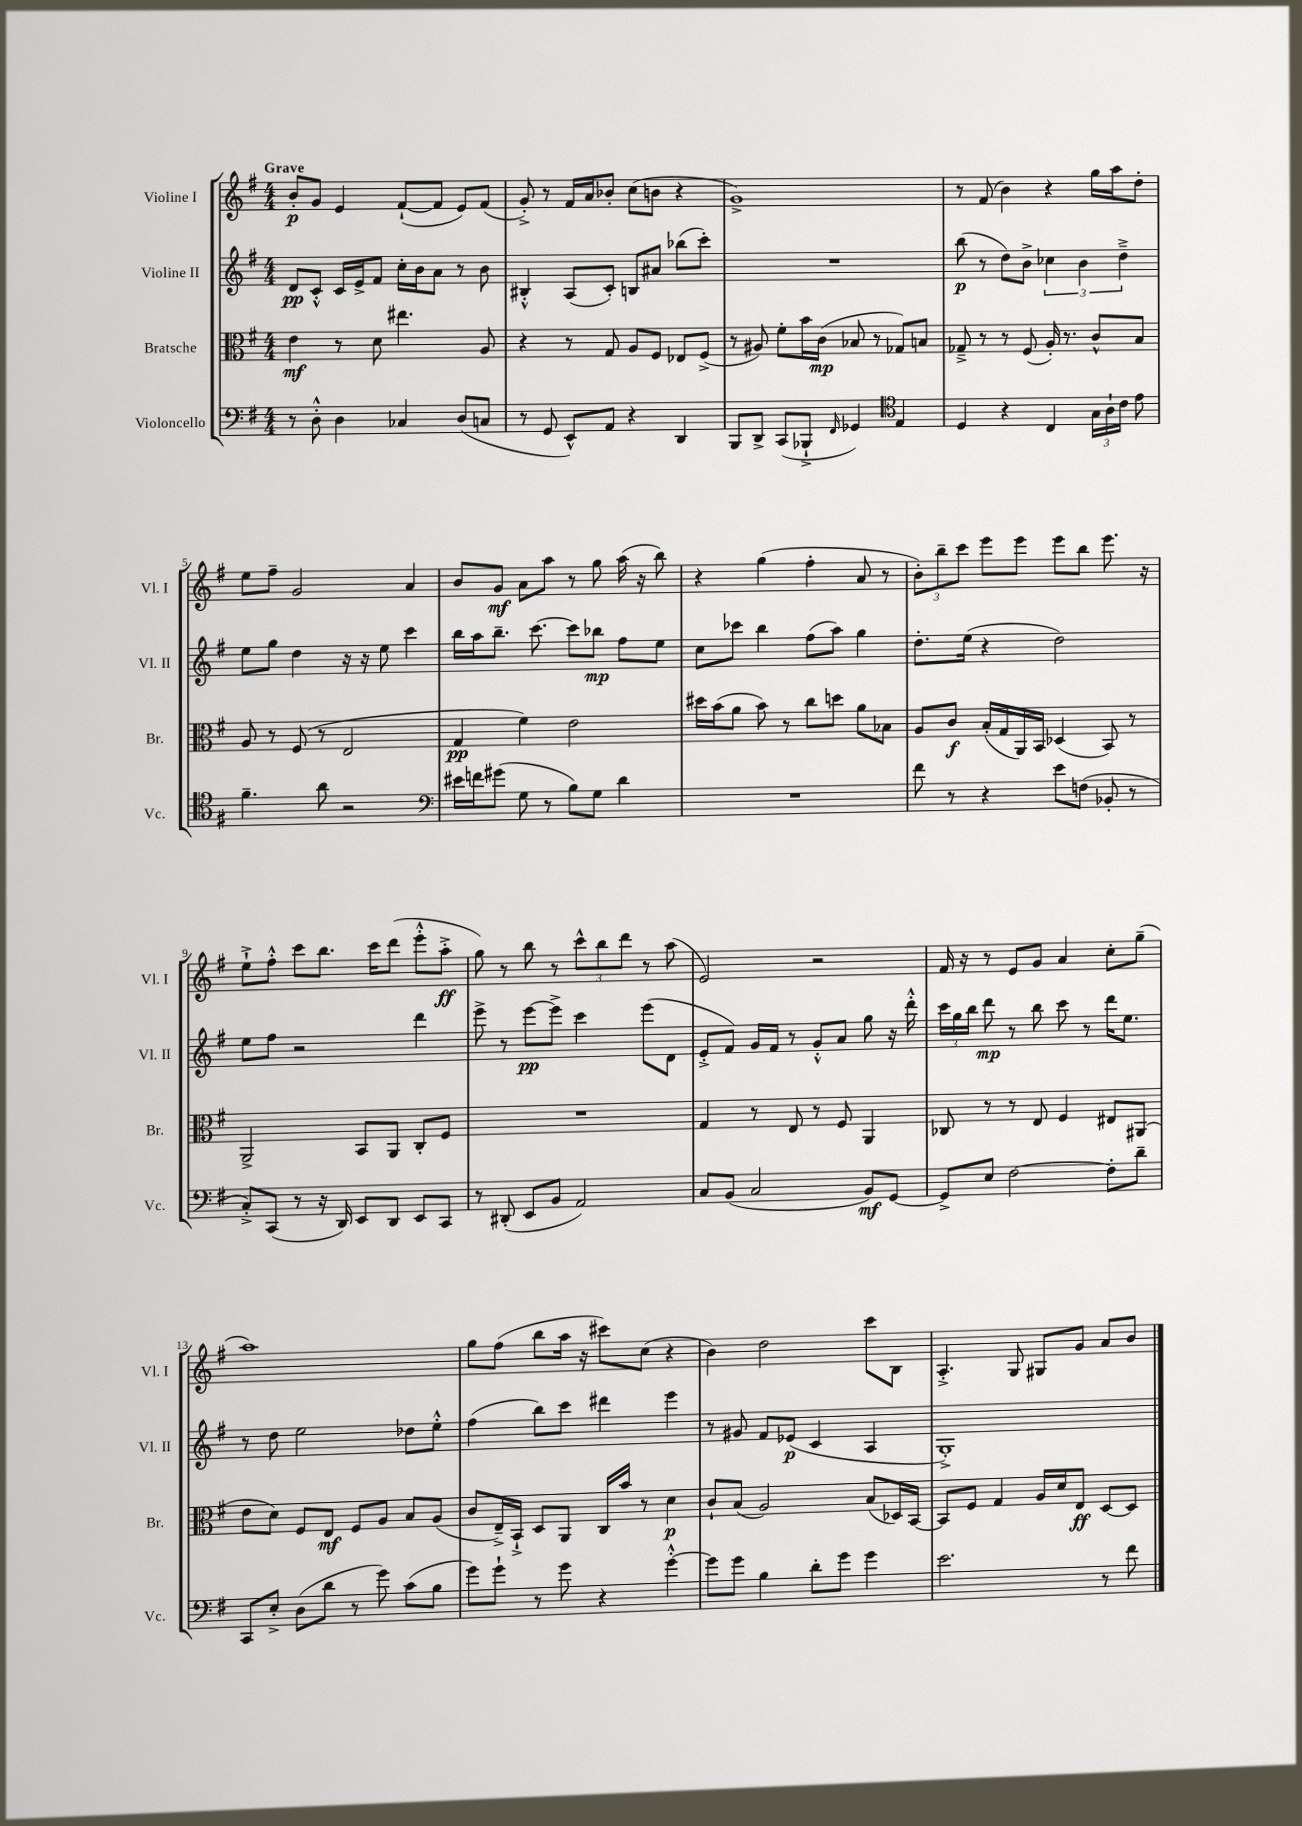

**kern	**dynam	**kern	**dynam	**kern	**dynam	**kern	**dynam
*part4	*part4	*part3	*part3	*part2	*part2	*part1	*part1
*staff4	*staff4	*staff3	*staff3	*staff2	*staff2	*staff1	*staff1
*I"Violoncello	*	*I"Bratsche	*	*I"Violine II	*	*I"Violine I	*
*I'Vc.	*	*I'Br.	*	*I'Vl. II	*	*I'Vl. I	*
*clefF4	*	*clefC3	*	*clefG2	*	*clefG2	*
*k[f#]	*	*k[f#]	*	*k[f#]	*	*k[f#]	*
*M4/4	*	*M4/4	*	*M4/4	*	*M4/4	*
=1	=1	=1	=1	=1	=1	=1	=1
!	!	!	!	!	!	!LO:TX:a:B:t=Grave	!
8r	.	4e\	mf	8d/L	pp	8b'/L	p
8D'^^\	.	.	.	8c'^^/J	.	8g/J	.
4D\	.	8r	.	16c/LL	.	4e/	.
.	.	.	.	16e^/J	.	.	.
.	.	8d\	.	8f#/J	.	.	.
4C-X/	.	4.ee#X\	.	16cc'\LL	.	([8f#`/L	.
.	.	.	.	16b\J	.	.	.
.	.	.	.	8a\J	.	8f#/J]	.
(8D/L	.	.	.	8r	.	8e/L)	.
8Cn/J	.	8A/	.	8b\	.	(8f#/J	.
=2	=2	=2	=2	=2	=2	=2	=2
8r	.	4r	.	4B#X'^^/	.	8g'^/)	.
8GG/	.	.	.	.	.	8r	.
8EE^^/L)	.	8r	.	(8A/L	.	16f#/LL	.
.	.	.	.	.	.	16a/J	.
8AA/J	.	8G/	.	8c'/J)	.	8b-X'/J	.
4r	.	8A/L	.	8Bn/L	.	(8cc\L	.
.	.	8F#/J	.	8a#X/J	.	8bn\J	.
4DD/	.	8E-X/L	.	(8bb-X\L	.	4r	.
.	.	(8F#^/J	.	8ccc'\J)	.	.	.
=3	=3	=3	=3	=3	=3	=3	=3
8BBB/L	.	8r	.	1r	.	1g^)	.
8DD^/J	.	8A#X/)	.	.	.	.	.
(8CC/L	.	8f#'\L	.	.	.	.	.
8BBB-X`^/J	.	16b\L	.	.	.	.	.
.	.	(16c\JJ	mp	.	.	.	.
16qqFF#/	.	.	.	.	.	.	.
4GG-X/)	.	8B-X/	.	.	.	.	.
.	.	8r	.	.	.	.	.
*clefC4	*	*	*	*	*	*	*
4E/	.	8G-X/L)	.	.	.	.	.
.	.	8Bn/J	.	.	.	.	.
=4	=4	=4	=4	=4	=4	=4	=4
4D/	.	8G-X~^/	.	(8bb\	p	8r	.
.	.	8r	.	8r	.	(8f#/	.
4r	.	8r	.	8dd\L)	.	4b\)	.
.	.	(8F#/	.	8b^\J	.	.	.
4C/	.	16A'/)	.	6cc-X\	.	4r	.
.	.	8.r	.	.	.	.	.
.	.	.	.	6b\	.	.	.
24G\LL	.	8c^^/L	.	.	.	16gg\LL	.
24A`\	.	.	.	.	.	.	.
.	.	.	.	.	.	16aa\J	.
24c\JJ	.	.	.	6dd~^\	.	.	.
8e\	.	8B/J	.	.	.	8dd'\J	.
!!LO:LB:g=z
=5	=5	=5	=5	=5	=5	=5	=5
4.f#~\	.	8A/	.	8ee\L	.	8ee\L	.
.	.	8r	.	8gg\J	.	8ff#~\J	.
.	.	(8F#/	.	4dd\	.	2g/	.
8a\	.	8r	.	.	.	.	.
2r	.	2E/	.	16r	.	.	.
.	.	.	.	16r	.	.	.
.	.	.	.	8ee\	.	.	.
.	.	.	.	4ccc\	.	4a/	.
=6	=6	=6	=6	=6	=6	=6	=6
*clefF4	*	*	*	*	*	*	*
16e#X\LL	.	4G/	pp	16bb\LL	.	8b/L	.
16fn\J	.	.	.	16aa\J	.	.	.
(8g#X\J	.	.	.	8.bb~\J	.	8g/J	mf
8G\	.	4f#\)	.	.	.	8a\L	.
.	.	.	.	[8.ccc\	.	.	.
8r	.	.	.	.	.	8aa\J	.
8B\L)	.	2e\	.	8ccc\L]	.	8r	.
8G\J	.	.	.	8bb-X\J	mp	8gg\	.
4d\	.	.	.	8ff#\L	.	(16aa\	.
.	.	.	.	.	.	16r	.
.	.	.	.	8ee\J	.	8bb\)	.
=7	=7	=7	=7	=7	=7	=7	=7
1r	.	16dd#X\LL	.	8cc\L	.	4r	.
.	.	(16b\J	.	.	.	.	.
.	.	8a\J	.	8ccc-X\J	.	.	.
.	.	8b\)	.	4bb\	.	(4gg\	.
.	.	8r	.	.	.	.	.
.	.	8cc\L	.	(8ff#\L	.	4ff#'\	.
.	.	8ddn\J	.	8aa\J)	.	.	.
.	.	8a\L	.	4gg\	.	8a/	.
.	.	8B-X\J	.	.	.	8r	.
=8	=8	=8	=8	=8	=8	=8	=8
8f#\	.	8A/L	.	8.dd'\L	.	12b'\L)	.
.	.	.	.	.	.	12bb~\	.
8r	.	8c/J	f	.	.	.	.
.	.	.	.	.	.	12ccc\J	.
.	.	.	.	(16ee\Jk	.	.	.
4r	.	(16B'/LL	.	4r	.	8eee\L	.
.	.	16G/	.	.	.	.	.
.	.	16AA/)	.	.	.	8eee\J	.
.	.	16BB/JJ	.	.	.	.	.
8e\L	.	(4D-X/	.	2dd\)	.	8eee\L	.
(8Fn\J	.	.	.	.	.	8bb\J	.
8BB-X'/	.	8BB/)	.	.	.	8.eee\	.
8r	.	8r	.	.	.	.	.
.	.	.	.	.	.	16r	.
!!LO:LB:g=z
=9	=9	=9	=9	=9	=9	=9	=9
8C'^/L)	.	2AA^/	.	8ee\L	.	8ee`^\L	.
(8CC/J	.	.	.	8ff#\J	.	8ff#'^^\J	.
8r	.	.	.	2r	.	8ccc\L	.
16r	.	.	.	.	.	8.bb\J	.
16DD/)	.	.	.	.	.	.	.
8EE/L	.	8BB/L	.	.	.	.	.
.	.	.	.	.	.	16ccc\KL	.
8DD/J	.	8AA/J	.	.	.	(8ddd\J	.
8EE/L	.	8C'/L	.	4ddd\	.	8eee'^^\L	.
8CC/J	.	8F#/J	.	.	.	8aa'^\J	ff
=10	=10	=10	=10	=10	=10	=10	=10
8r	.	1r	.	8eee^\	.	8gg\)	.
(8DD#X'/	.	.	.	8r	.	8r	.
8EE/L	.	.	.	[8eee\L	pp	8bb\	.
8BB/J	.	.	.	8eee^\J]	.	8r	.
2AA/)	.	.	.	4ccc\	.	12ccc^^\L	.
.	.	.	.	.	.	12bb\	.
.	.	.	.	.	.	12ddd\J	.
.	.	.	.	(8eee\L	.	8r	.
.	.	.	.	8d\J	.	(8aa\	.
=11	=11	=11	=11	=11	=11	=11	=11
8C/L	.	4G/	.	8e'^/L	.	2e/)	.
(8BB/J	.	.	.	8f#/J)	.	.	.
2C/	.	8r	.	16g/LL	.	.	.
.	.	.	.	16f#/JJ	.	.	.
.	.	8E/	.	8r	.	.	.
.	.	8r	.	8g'^^/L	.	2r	.
.	.	8F#/	.	8a/J	.	.	.
8BB/L)	mf	4AA/	.	8gg\	.	.	.
[8GG/J	.	.	.	16r	.	.	.
.	.	.	.	16ddd'^^\	.	.	.
=12	=12	=12	=12	=12	=12	=12	=12
8GG^/L]	.	8C-X/	.	24ccc\LL	.	16f#/	.
.	.	.	.	24gg\	.	.	.
.	.	.	.	.	.	16r	.
.	.	.	.	24bb\JJ	.	.	.
8E/J	.	8r	.	8ddd\	mp	8r	.
[2F#\	.	8r	.	8r	.	8e/L	.
.	.	8E/	.	8bb\	.	8g/J	.
.	.	4F#/	.	8ccc\	.	4a/	.
.	.	.	.	8r	.	.	.
8F#'\L]	.	8E#X/L	.	16ddd\KL	.	8cc'\L	.
.	.	.	.	8.ee\J	.	.	.
8d~\J	.	(8AA#X/J	.	.	.	(8gg~\J	.
!!LO:LB:g=z
=13	=13	=13	=13	=13	=13	=13	=13
8CC/L	.	8e\L	.	8r	.	1aa)	.
8E'^/J	.	8d\J)	.	8dd\	.	.	.
(8D\L	.	8F#/L	.	2ee\	.	.	.
8d\J	.	8E/J	mf	.	.	.	.
8r	.	8F#/L	.	.	.	.	.
8g\)	.	8A/J	.	.	.	.	.
(8c\L	.	8B/L	.	8dd-X\L	.	.	.
8B\J	.	(8A/J	.	8ee'^^\J	.	.	.
=14	=14	=14	=14	=14	=14	=14	=14
8g\L)	.	8c/L	.	(4ff#\	.	8gg\L	.
8g`\J	.	16E~^/L)	.	.	.	(8ff#\J	.
.	.	16BB`^/JJ	.	.	.	.	.
8r	.	8D/L	.	8bb\L)	.	8bb\L	.
8g\	.	8AA/J	.	8ccc\J	.	16aa\Jk	.
.	.	.	.	.	.	16r	.
4r	.	16C/LL	.	4ddd#X\	.	8ccc#X\L)	.
.	.	16b/JJ	.	.	.	.	.
.	.	8r	.	.	.	(8cc\J	.
[4g'^^\	.	4d\	p	4eee\	.	4r	.
=15	=15	=15	=15	=15	=15	=15	=15
8g\L]	.	8c`/L	.	8r	.	4b\)	.
8g\J	.	(8B/J	.	8g#X/	.	.	.
4B\	.	2A/)	.	8f#/L	.	2dd\	.
.	.	.	.	(8e-X/J	p	.	.
8d'\L	.	.	.	4c/	.	.	.
8g\J	.	.	.	.	.	.	.
4g\	.	(8B/L	.	4A/	.	8ccc\L	.
.	.	16D-X/L)	.	.	.	8B\J	.
.	.	[16BB/JJ	.	.	.	.	.
=16	=16	=16	=16	=16	=16	=16	=16
2.e\	.	8BB/L]	.	1G'^)	.	4.A'^/	.
.	.	8F#/J	.	.	.	.	.
.	.	4G/	.	.	.	.	.
.	.	.	.	.	.	8G/	.
.	.	16A/LL	.	.	.	8G#X/L	.
.	.	16d/J	.	.	.	.	.
.	.	8E/J	ff	.	.	8g/J	.
8r	.	[8D/L	.	.	.	8a/L	.
8f#\	.	8D/J]	.	.	.	8b/J	.
==	==	==	==	==	==	==	==
*-	*-	*-	*-	*-	*-	*-	*-
